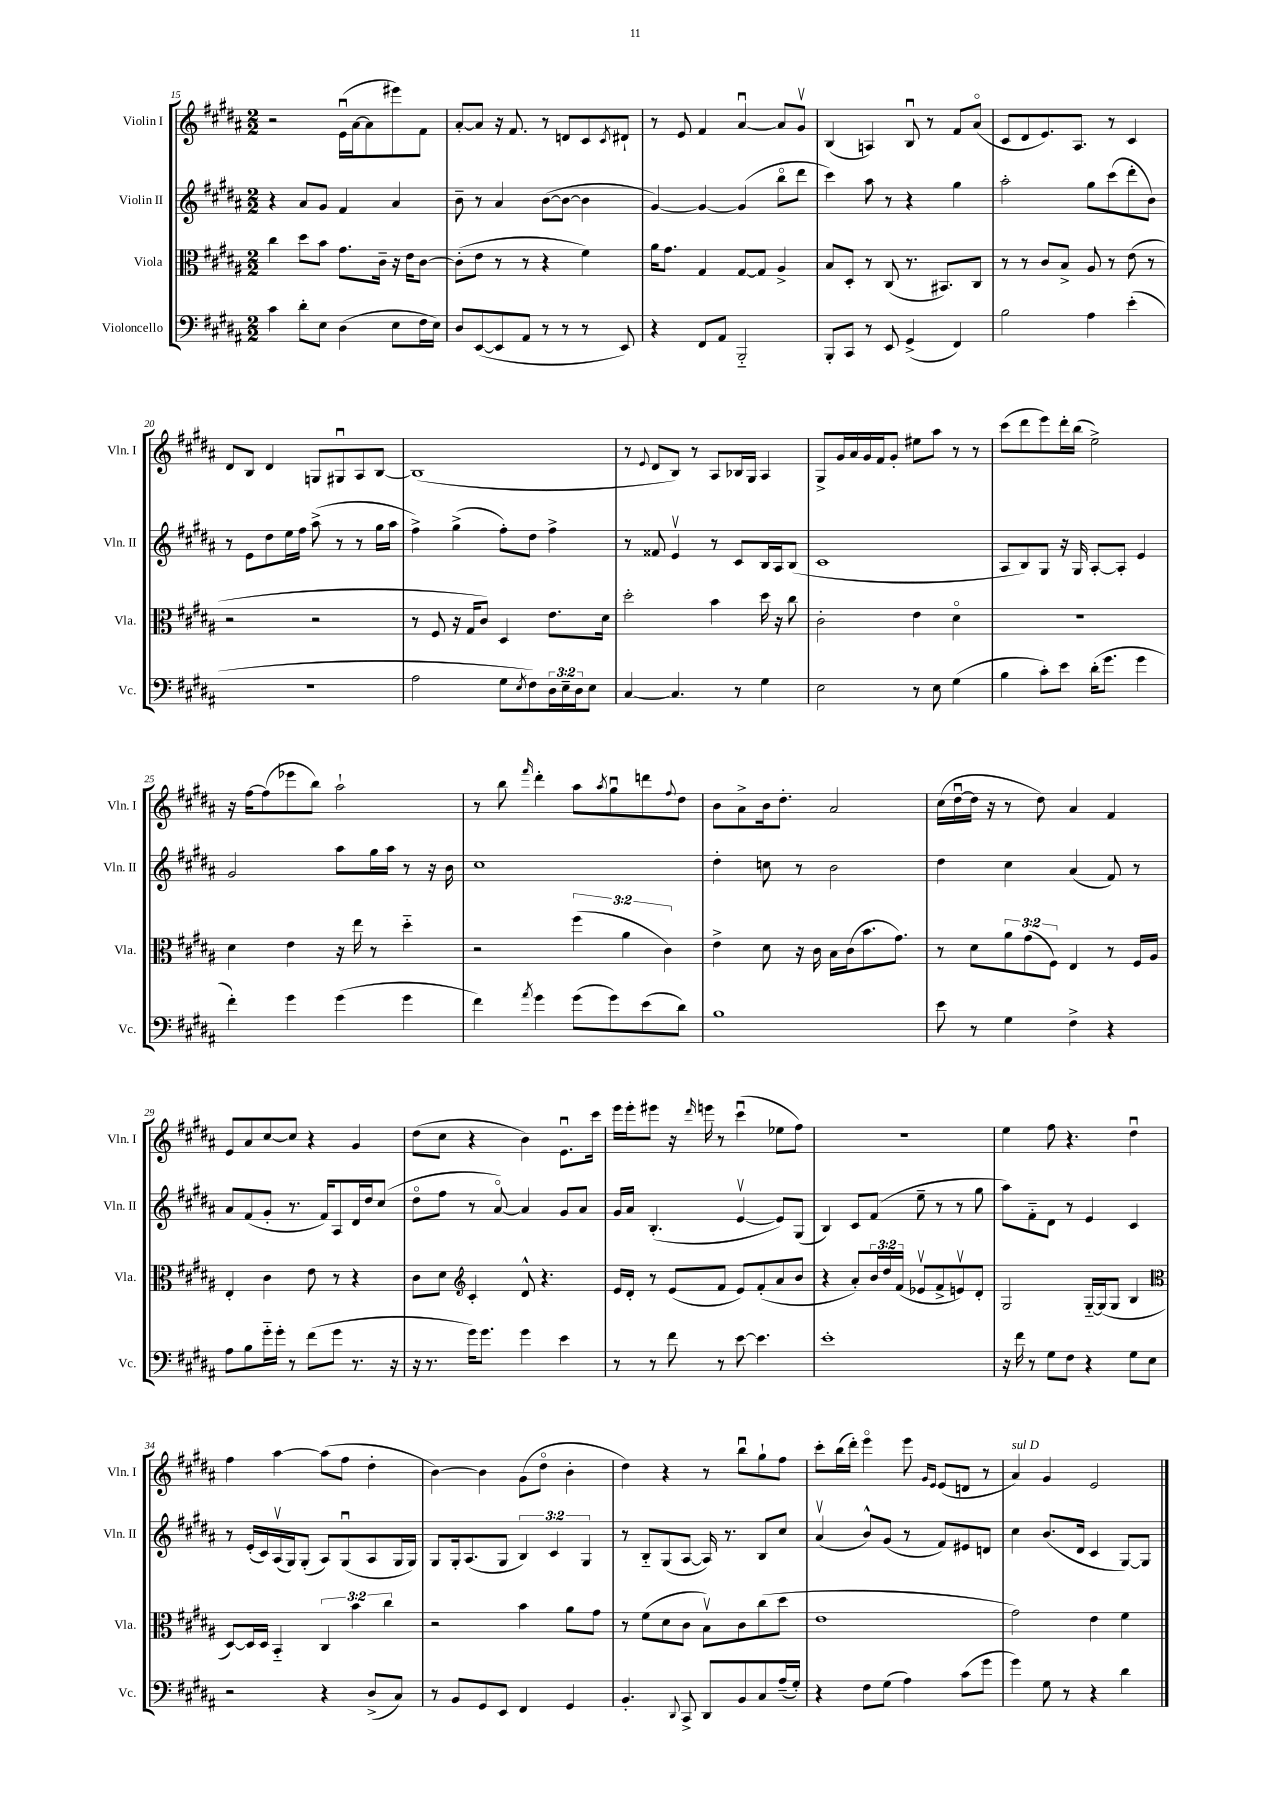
<<
\new StaffGroup <<
\new Staff = "s0" \with { instrumentName = "Violin I" shortInstrumentName = "Vln. I" } {
    \clef treble \key b \major \numericTimeSignature \time 2/2
    r2 e'16\downbow( ais'16~ ais'8 eis'''8) fis'8 |
    ais'8~-. ais'8 r16 fis'8. r8 d'8 cis'8 \acciaccatura { cis'8 } dis'8-! |
    r8 e'8 fis'4 ais'4~\downbow ais'8 gis'8\upbow |
    b4( a4) b8\downbow r8 fis'8 ais'8\flageolet( |
    cis'8 dis'8 e'8.) ais8. r8 cis'4 |
    dis'8 b8 dis'4 g8 gis8\downbow ais8 b8~ |
    b1( |
    r8 \appoggiatura { e'8 } dis'8 b8) r8 ais8 bes16 gis16 ais4 |
    gis8-> gis'16 ais'16 gis'16 fis'16 gis'8-. eis''8 ais''8 r8 r8 |
    cis'''8( dis'''8 e'''8) dis'''16-. b''16( e''2->) |
    r16 fis''16~ fis''8( ees'''8 b''8) ais''2-! |
    r8 b''8 \grace { fis'''16 } dis'''4-. ais''8 \acciaccatura { ais''8 } gis''8\downbow d'''8 \appoggiatura { fis''8 } dis''8 |
    b'8 ais'8-> b'16 dis''8.-. ais'2 |
    cis''16( dis''16~\downbow dis''16 r16 r8 dis''8) ais'4 fis'4 |
    e'8 ais'8 cis''8~ cis''8 r4 gis'4 |
    dis''8( cis''8 r4 b'4) e'8.\downbow cis'''16 |
    e'''16 e'''16-. eis'''8 r16 \grace { dis'''16 } e'''16 r8 cis'''4\downbow( ees''8 fis''8) |
    r1 |
    e''4 fis''8 r4. dis''4\downbow |
    fis''4 ais''4~ ais''8( fis''8 dis''4-. |
    b'4~) b'4 gis'8( dis''8\flageolet b'4-. |
    dis''4) r4 r8 b''8\downbow gis''8-! fis''8 |
    cis'''8-. b''16( dis'''16-.) e'''4\flageolet e'''8 \grace { gis'16 e'16 } e'8( d'8 r8 |
    ais'4^\markup { \italic "sul D" }) gis'4 e'2 \bar "|." |
}
\new Staff = "s1" \with { instrumentName = "Violin II" shortInstrumentName = "Vln. II" } {
    \clef treble \key b \major \numericTimeSignature \time 2/2 \override Staff.TupletNumber.text = #tuplet-number::calc-fraction-text
    r4 ais'8 gis'8 fis'4 ais'4 |
    b'8-- r8 ais'4 b'8~( b'8~ b'4 |
    gis'4~) gis'4~ gis'4( b''8\flageolet dis'''8 |
    cis'''4) ais''8 r8 r4 gis''4 |
    ais''2-. gis''8 cis'''8( dis'''8-. b'8) |
    r8 e'8 dis''8 e''16 fis''16 ais''8->( r8 r8 gis''16 ais''16 |
    fis''4->) gis''4->( fis''8-.) dis''8 fis''4-> |
    r8 fisis'8 e'4\upbow r8 cis'8 b16 ais16 b8( |
    cis'1 |
    ais8 b8) gis8 r16 gis16 ais8~-. ais8-. e'4 |
    gis'2 ais''8 gis''16 ais''16 r8 r16 b'16 |
    cis''1 |
    dis''4-. c''8 r8 b'2 |
    dis''4 cis''4 ais'4( fis'8) r8 |
    ais'8 fis'8( gis'8-. r8. fis'16) ais8 dis'16 dis''16 cis''8( |
    dis''8\flageolet fis''8 r8 ais'8~\flageolet) ais'4 gis'8 ais'8 |
    gis'16 ais'16 b4.-.( e'4~\upbow e'8) gis8( |
    b4) cis'8 fis'8( e''8-- r8 r8 gis''8 |
    ais''8) fis'8-_ dis'8 r8 e'4 cis'4 |
    r8 e'16-.( cis'16) ais16\upbow( gis16) gis8-.( ais8) gis8\downbow( ais8 gis16 gis16) |
    gis8 gis16-. ais8.( gis8 \tuplet 3/2 { b4) cis'4 gis4 } |
    r8 b8-_ gis8( ais8~ ais16) r8. b8 cis''8 |
    ais'4\upbow( b'8-^) gis'8( r8 fis'8) eis'8 d'8 |
    cis''4 b'8.( dis'16 cis'4 gis8~) gis8 \bar "|." |
}
\new Staff = "s2" \with { instrumentName = "Viola" shortInstrumentName = "Vla." } {
    \clef alto \key b \major \numericTimeSignature \time 2/2 \override Staff.TupletNumber.text = #tuplet-number::calc-fraction-text
    cis''4 dis''8 b'8 gis'8. cis'16-- r16 e'16 cis'8~ |
    cis'8-.( e'8 r8 r8 r4 fis'4) |
    ais'16 gis'8. gis4 gis8~ gis8 ais4-> |
    b8 dis8-. r8 cis8( r8. bis,8.) cis8 |
    r8 r8 cis'8 b8-> ais8 r8 e'8( r8 |
    r2 r2 |
    r8 fis8 r16 gis16 cis'8) dis4 e'8. dis'16 |
    dis''2-. b'4 dis''16 r16 cis''8 |
    cis'2-. e'4 dis'4\flageolet |
    R1 |
    dis'4 e'4 r16 e''16 r8 dis''4-_ |
    r2 \tuplet 3/2 { fis''4( ais'4 cis'4) } |
    e'4-> dis'8 r16 cis'16 b16 cis'16( b'8. gis'8.) |
    r8 dis'8 \tuplet 3/2 { ais'8 gis'8( fis8) } e4 r8 fis16 ais16 |
    e4-. cis'4 e'8 r8 r4 |
    cis'8 dis'8 \clef treble cis'4-. dis'8-^ r4. |
    e'16 dis'16-. r8 e'8( fis'8 e'8) fis'8-.( ais'8 b'8 |
    r4 ais'8-.) \tuplet 3/2 { b'16 dis''16 fis'16( } ees'8\upbow fis'8-> e'8\upbow) dis'8-. |
    gis2 gis16~-_ gis16( gis8 b4 |
    \clef alto dis8~) dis16 dis16 b,4-_ \tuplet 3/2 { cis4 b'4 cis''4 } |
    r2 b'4 ais'8 gis'8 |
    r8 fis'8( dis'8 cis'8 b8\upbow) cis'8 cis''8( dis''8 |
    e'1 |
    gis'2) e'4 fis'4 \bar "|." |
}
\new Staff = "s3" \with { instrumentName = "Violoncello" shortInstrumentName = "Vc." } {
    \clef bass \key b \major \numericTimeSignature \time 2/2 \override Staff.TupletNumber.text = #tuplet-number::calc-fraction-text
    cis'4 dis'8-. e8 dis4( e8 fis16 e16) |
    dis8 e,8~( e,8 ais,8 r8 r8 r8 e,8) |
    r4 fis,8 ais,8 b,,2-_ |
    b,,8-. cis,8 r8 e,8 gis,4->( fis,4) |
    b2 ais4 e'4-.( |
    R1 |
    ais2 gis8 \acciaccatura { e8 } fis8) \tuplet 3/2 { dis16 e16-- dis16 } e8 |
    cis4~ cis4. r8 gis4 |
    e2 r8 e8 gis4( |
    b4 cis'8-.) e'8 dis'16-.( gis'8. gis'4 |
    fis'4-.) gis'4 gis'4( gis'4 |
    fis'4) \acciaccatura { ais'8 } gis'4 gis'8( gis'8) e'8( dis'8) |
    b1 |
    e'8 r8 gis4 fis4-> r4 |
    ais8 b8 gis'16-_ gis'16-. r8 fis'8( gis'8 r8. r16 |
    r16 r8. gis'16) gis'8. gis'4 e'4 |
    r8 r8 fis'8 r8 e'8~ e'4. |
    e'1-. |
    r16 fis'16 r8 gis8 fis8 r4 gis8 e8 |
    r2 r4 dis8->( cis8) |
    r8 b,8 gis,8 e,8 fis,4 gis,4 |
    b,4.-. \appoggiatura { dis,8 } cis,8-> dis,8 b,8 cis8 ais16--( gis16-.) |
    r4 fis8 gis8( ais4) cis'8( gis'8 |
    gis'4) gis8 r8 r4 dis'4 \bar "|." |
}
>>
>>
\layout { \context { \Score currentBarNumber = #15 } }
